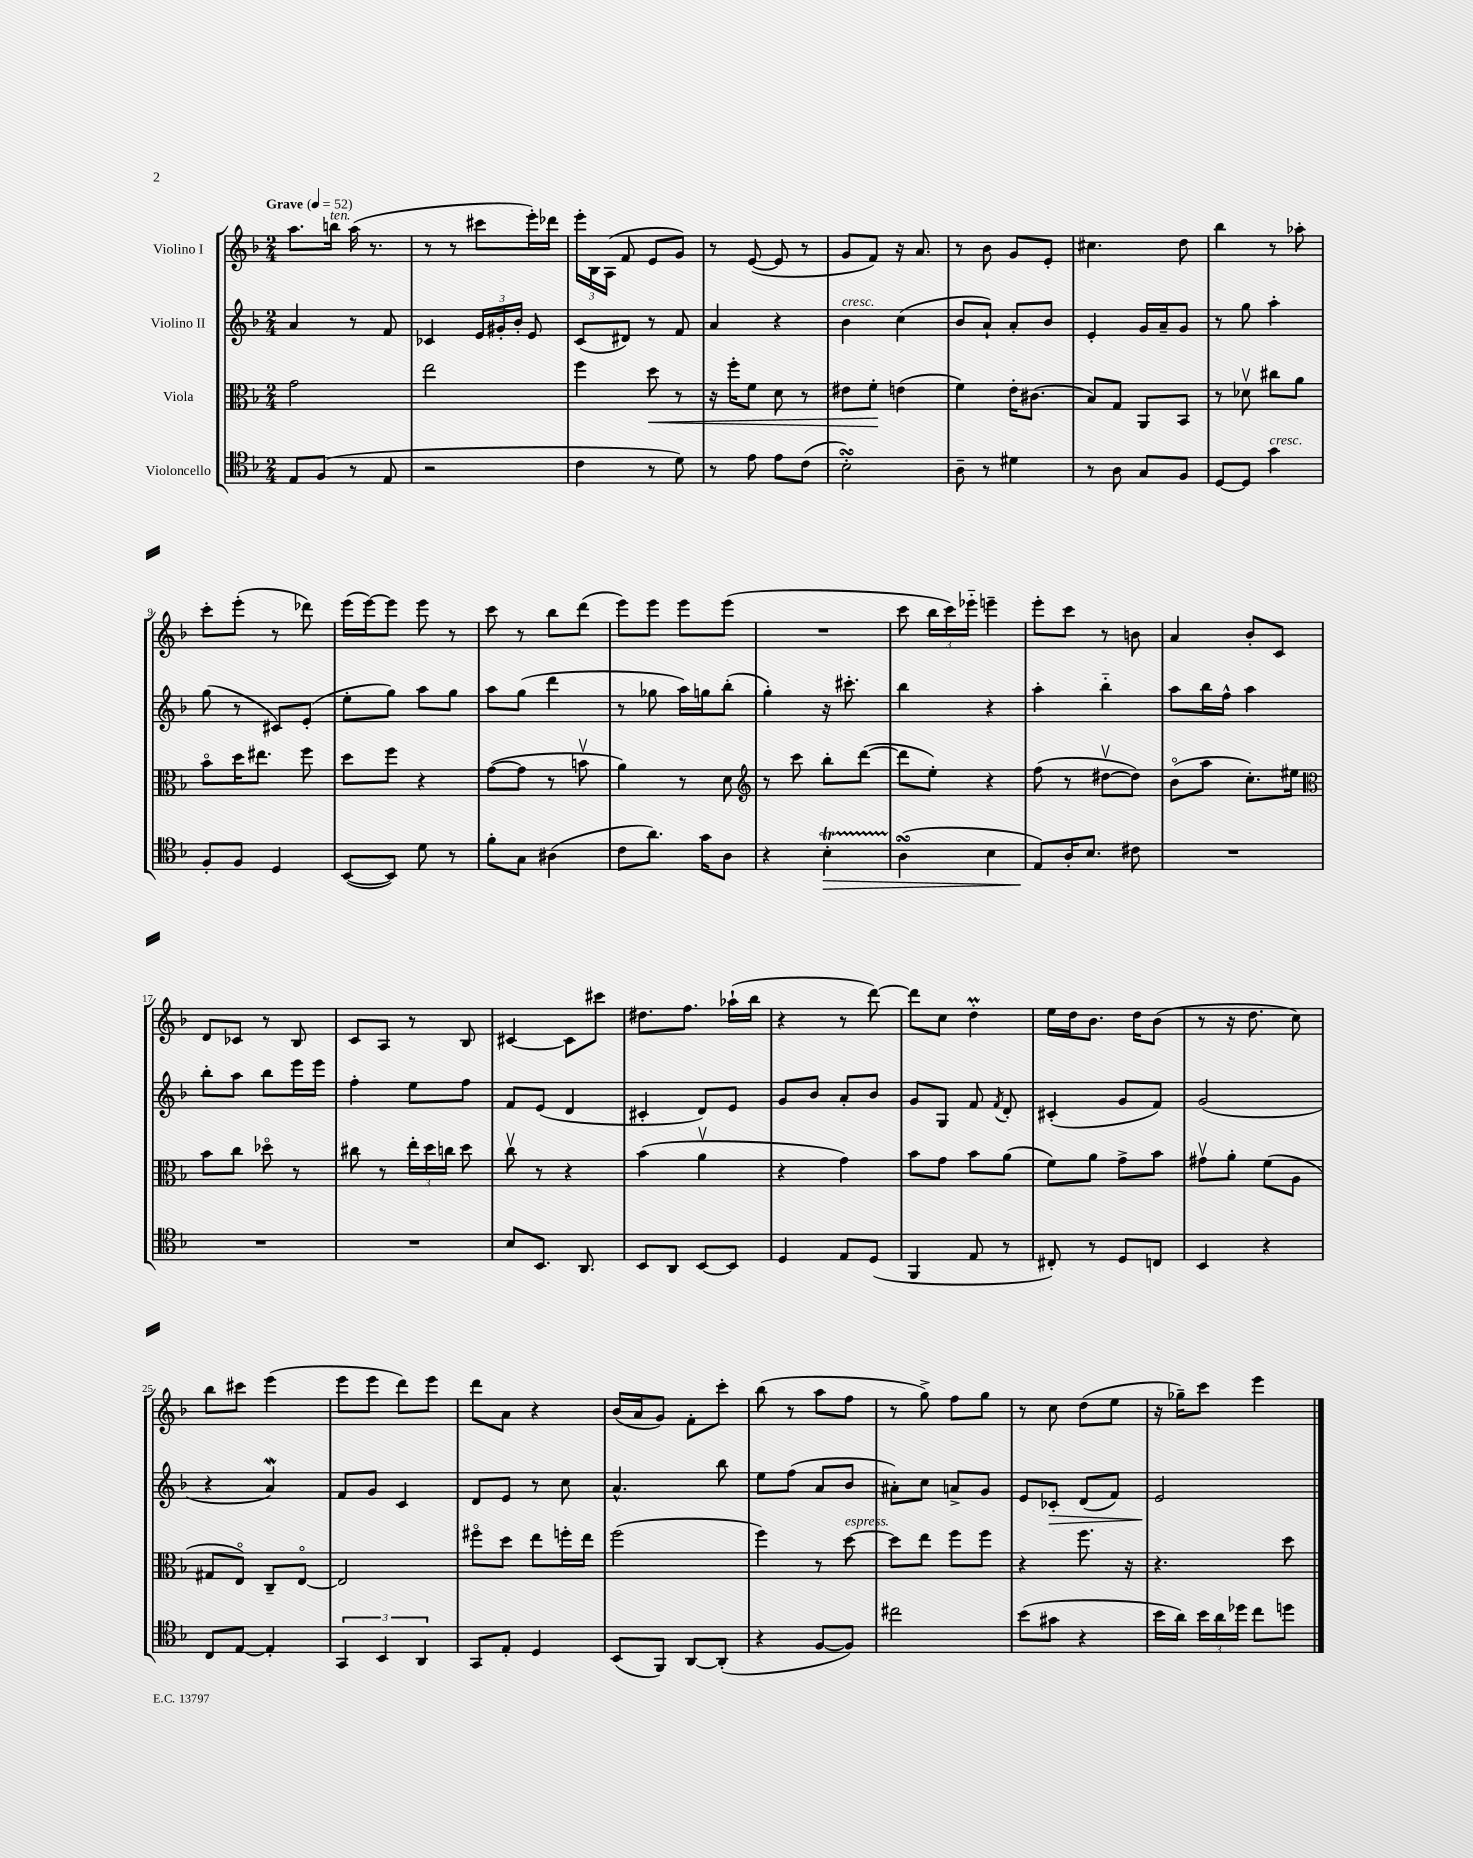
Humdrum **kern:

**kern	**kern	**kern	**kern
*staff4	*staff3	*staff2	*staff1
*clefC4	*clefC3	*clefG2	*clefG2
*k[b-]	*k[b-]	*k[b-]	*k[b-]
*M2/4	*M2/4	*M2/4	*M2/4
*MM52	*MM52	*MM52	*MM52
8E	2g	4a	8.aa
(8F	.	.	.
.	.	.	16bb
8r	.	8r	(16aa
.	.	.	8.r
8E	.	8f	.
=	=	=	=
2r	2ee	4c-	8r
.	.	.	8r
.	.	24e	8ccc#
.	.	24g#'	.
.	.	24b-'	.
.	.	8e	16eee')
.	.	.	16ddd-
=	=	=	=
4c	4ff	(8c	24eee'
.	.	.	24B-
.	.	.	(24A
.	.	8d#)	8f
8r	8dd	8r	8e
8d)	8r	8f	8g)
=	=	=	=
8r	16r	4a	8r
.	16ff'	.	.
8e	8f	.	([8e
8e	8d	4r	8e]
(8c	8r	.	8r
=	=	=	=
2B-')	8e#	4b-	8g
.	8f'	.	8f)
.	(4e	(4cc	16r
.	.	.	8.a
=	=	=	=
8A~	4f)	8b-	8r
8r	.	8a`)	8b-
4d#	16e'	8a'	8g
.	(8.c#	.	.
.	.	8b-	8e'
=	=	=	=
8r	8B-)	4e'	4.cc#
8A	8G	.	.
8G	8AA	16g	.
.	.	16a~	.
8F	8BB-	8g	8dd
=	=	=	=
[8D	8r	8r	4bb-
8D]	8d-v	8gg	.
4g	8cc#	4aa'	8r
.	8a	.	8aa-'
=	=	=	=
8F'	8b-o	(8gg	8ccc'
8F	16dd	8r	(8eee'
.	8.ee#	.	.
4D	.	8c#)	8r
.	8ff	(8e'	8ddd-)
=	=	=	=
([8BB-	8dd	8ee'	(16eee
.	.	.	[16eee)
8BB-])	8ff	8gg)	8eee]
8d	4r	8aa	8eee
8r	.	8gg	8r
=	=	=	=
8f'	([8g	8aa	8ccc
8G	8g]	(8gg	8r
(4A#	8r	4ddd	8bb-
.	8bv	.	(8ddd
=	=	=	=
8c	4a)	8r	8eee)
8.a)	.	8gg-	8eee
.	8r	16aa)	8eee
16g	.	16gg	.
8A	8d	(8bb-'	(8eee
=	=	=	=
*	*clefG2	*	*
4r	8r	4gg')	2r
.	8ccc	.	.
4B-'	8bb-'	16r	.
.	.	8.ccc#'	.
.	([8ddd	.	.
=	=	=	=
(4A	8ddd]	4bb-	8ccc
.	8ee')	.	24bb-
.	.	.	24ccc)
.	.	.	24eee-'~
4B-	4r	4r	4eee~
=	=	=	=
8E)	(8ff	4aa'	8eee'
16A'	8r	.	8ccc
8.B-	.	.	.
.	[8dd#v	4bb-'~	8r
8c#	8dd#])	.	8b
=	=	=	=
2r	(8b-o	8aa	4a
.	8aa	16bb-	.
.	.	16ff^^	.
.	8.cc')	4aa	8b-'
.	.	.	8c
.	16ee#	.	.
=	=	=	=
*	*clefC3	*	*
2r	8b-	8bb-'	8d
.	8cc	8aa	8c-
.	8dd-o	8bb-	8r
.	8r	16eee	8B-
.	.	16eee	.
=	=	=	=
2r	8cc#	4ff'	8c
.	8r	.	8A
.	24ee'	8ee	8r
.	24dd	.	.
.	24cc	.	.
.	8dd	8ff	8B-
=	=	=	=
8B-	8ccv	8f	[4c#
8.BB-	8r	(8e	.
.	4r	4d	8c#]
8.AA	.	.	.
.	.	.	8ccc#
=	=	=	=
8BB-	(4b-	4c#'	8.dd#
8AA	.	.	.
.	.	.	8.ff
[8BB-	4av	8d)	.
8BB-]	.	8e	(16aa-`
.	.	.	16bb-
=	=	=	=
4D	4r	8g	4r
.	.	8b-	.
8E	4g)	8a'	8r
(8D	.	8b-	[8ddd)
=	=	=	=
4FF	8b-	8g	8ddd]
.	8g	8G	8cc
8E	8b-	8f	4dd'
.	.	8qf	.
8r	(8a	8d'	.
=	=	=	=
8C#')	8f)	(4c#'	16ee
.	.	.	16dd
8r	8a	.	8.b-
8D	8g^	8g	.
.	.	.	16dd
8C	8b-	8f)	(8b-
=	=	=	=
4BB-	8g#v	(2g	8r
.	8a'	.	16r
.	.	.	8.dd
4r	(8f	.	.
.	8A	.	8cc)
=	=	=	=
8C	8G#	4r	8bb-
[8E	8Eo)	.	8ccc#
4E']	8C~	4a)	(4eee
.	[8Eo	.	.
=	=	=	=
6GG	2E]	8f	8eee
.	.	8g	8eee
6BB-	.	.	.
.	.	4c	8ddd)
6AA	.	.	.
.	.	.	8eee
=	=	=	=
8GG	8ff#o	8d	8ddd
8E'	8dd	8e	8a
4D	8ee	8r	4r
.	16ff'	8cc	.
.	16ee	.	.
=	=	=	=
(8BB-	(2ff	4.a^^	(16b-
.	.	.	16a
8FF)	.	.	8g)
[8AA	.	.	8f'
(8AA']	.	8bb-	8ccc'
=	=	=	=
4r	4ff)	8ee	(8bb-
.	.	(8ff	8r
[8F	8r	8a	8aa
8F])	[8dd	8b-	8ff
=	=	=	=
2cc#	8dd]	8a#')	8r
.	8ee	8cc	8gg^)
.	8ff	8a^	8ff
.	8ff	8g	8gg
=	=	=	=
(8b-	4r	8e	8r
8g#	.	8c-'	8cc
4r	8.ff	(8d	(8dd
.	.	8f)	8ee
.	16r	.	.
=	=	=	=
16b-	4.r	2e	16r
16a)	.	.	16gg-~)
24b-	.	.	8ccc
24a	.	.	.
24dd-	.	.	.
8cc	.	.	4eee
8dd	8dd	.	.
==	==	==	==
*-	*-	*-	*-
